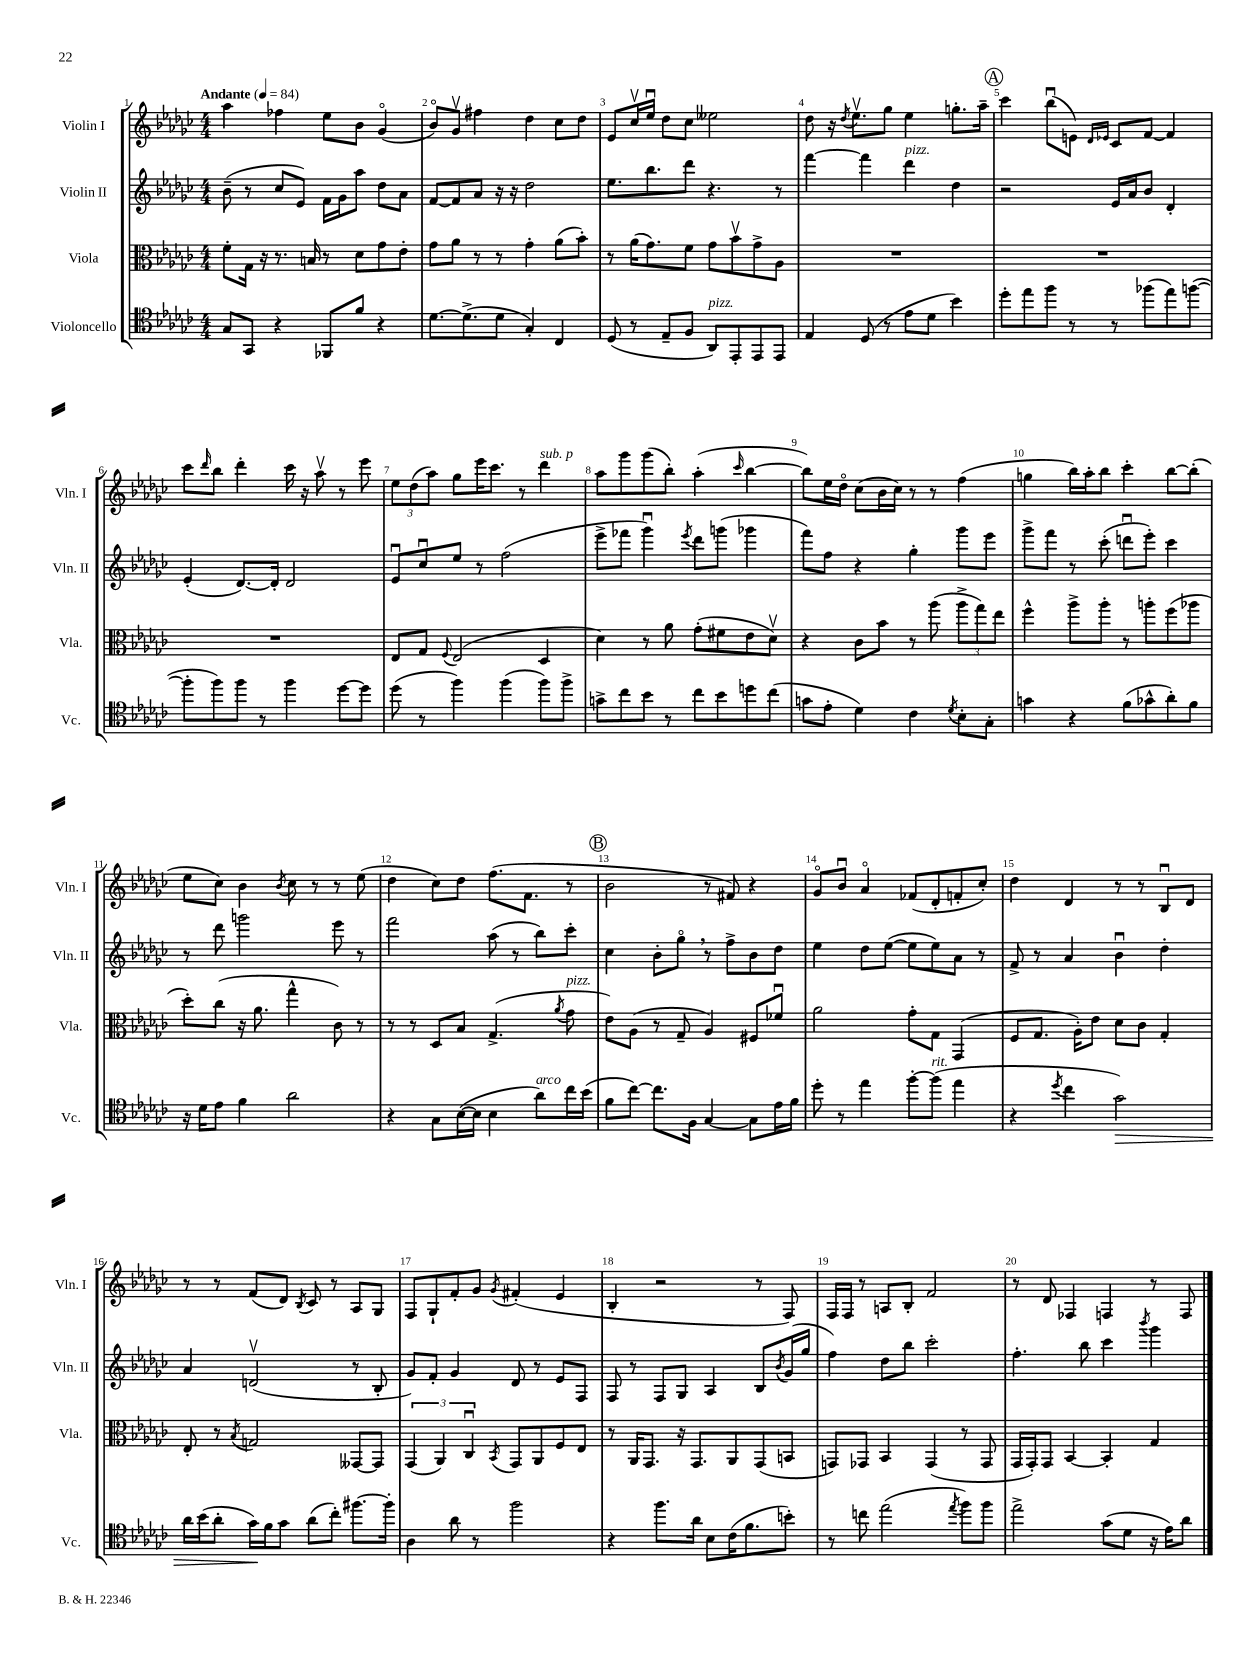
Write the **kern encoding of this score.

**kern	**kern	**kern	**kern
*staff4	*staff3	*staff2	*staff1
*clefC4	*clefC3	*clefG2	*clefG2
*k[b-e-a-d-g-c-]	*k[b-e-a-d-g-c-]	*k[b-e-a-d-g-c-]	*k[b-e-a-d-g-c-]
*M4/4	*M4/4	*M4/4	*M4/4
*MM84	*MM84	*MM84	*MM84
8G-	8f'	(8b-~	4aa-
8GG-	16G-	8r	.
.	16r	.	.
4r	8.r	8cc-	4ff-
.	.	8e-)	.
.	16B	.	.
8FF-	8r	16f	8ee-
.	.	16g-	.
8f	8d-	8aa-	8b-
4r	8g-	8dd-	(4g-o
.	8e-'	8a-	.
=	=	=	=
[8.d-	8g-	[8f	8b-o)
.	8a-	8f]	8g-v
(8.d-^]	.	.	.
.	8r	8a-	4ff#
8d-	8r	16r	.
.	.	16r	.
4G-')	4g-'	2dd-	4dd-
4C-	(8a-	.	8cc-
.	8b-')	.	8dd-
=	=	=	=
(8D-	8r	8.ee-	8e-
8r	(16a-	.	16cc-v
.	8.g-)	8.bb-	16ee-u
8E-~	.	.	8dd-
8F	8f	8ddd-	8cc-
8AA-)	8g-	4.r	2ee--
8EE-'	8b-v	.	.
8EE-	8g-^	.	.
8EE-	8A-	8r	.
=	=	=	=
4E-	1r	[4fff	8dd-
.	.	.	16r
.	.	.	8qdd-
.	.	.	8.ee-v
(8D-	.	4fff]	.
8r	.	.	8gg-
8e-	.	4ddd-	4ee-
8d-	.	.	.
4b-)	.	4dd-	8.gg'
.	.	.	16aa-~
=	=	=	=
8dd-'	1r	2r	4ccc-
8ee-	.	.	.
8ff	.	.	(8bb-u
8r	.	.	8e)
.	.	.	16qqd-
.	.	.	16qqe-
8r	.	16e-	8c-
.	.	16a-	.
(8ff-	.	8b-	[8f
8ee-)	.	4d-'	4f]
([8ff	.	.	.
=	=	=	=
8ff']	1r	(4e-'	8ccc-
.	.	.	16qqddd-
8ff)	.	.	8bb-
8ff	.	[8.d-)	4ddd-'
8r	.	.	.
.	.	16d-']	.
4ff	.	2d-	16ccc-
.	.	.	16r
.	.	.	8aa-v
[8dd-	.	.	8r
8dd-]	.	.	8eee-
=	=	=	=
(8dd-	8E-	8e-u	12ee-
.	.	.	(12dd-
8r	8G-	8cc-u	.
.	.	.	12aa-)
.	8qqF	.	.
4ff)	(2E-	8ee-	8gg-
.	.	8r	16eee-
.	.	.	8.ccc-
(4ff	.	(2ff	.
.	.	.	8r
8ff)	4D-	.	4ddd-
8ff^	.	.	.
=	=	=	=
8g^	4d-)	8eee-^	8aa-
8cc-	.	8fff-	8ggg-
8b-	8r	4ggg-u)	(8ggg-
8r	8a-	.	8bb-')
.	.	8qeee-	.
8cc-	(8g-'	8ddd-	(4aa-'
8b-	8f#	(8ggg	.
.	.	.	16qqccc-
8dd	8e-	4ggg-	[4bb-
(8cc-	8d-v)	.	.
=	=	=	=
8g	4r	8fff)	8bb-])
8e-'	.	8ff	16ee-
.	.	.	16dd-o
4d-)	8c-	4r	(8cc-
.	8b-	.	16b-
.	.	.	16cc-)
4c-	8r	4gg-'	8r
.	(8aa-	.	8r
8qd-	.	.	.
8B-'	12aa-^	8ggg-	(4ff
.	12gg-)	.	.
8G-'	.	8eee-	.
.	12ee-	.	.
=	=	=	=
4g	4ff^^	8ggg-^	4gg
.	.	8fff	.
4r	8aa-^	8r	16bb-)
.	.	.	16aa-'
.	8aa-'	(8ccc-'	8bb-
(8f	8r	8dddu	4ccc-'
8g-^^	8aa'	8eee-')	.
8a-')	(8ff	4ccc-	[8bb-
8f	8aa-	.	(8bb-']
=	=	=	=
16r	8dd-')	8r	8ee-
16d-	.	.	.
8e-	(8cc-	8ddd-	8cc-)
4f	16r	2ggg	4b-
.	8.a-	.	.
.	.	.	8qb-
2a-	4gg-^^	.	8cc-
.	.	.	8r
.	8c-)	8eee-	8r
.	8r	8r	(8ee-
=	=	=	=
4r	8r	2fff	4dd-
.	8r	.	.
8G-	8D-	.	8cc-)
([16B-	8B-	.	8dd-
16B-]	.	.	.
4B-	(4.G-^	(8aa-	(8.ff
.	.	8r	.
.	.	.	8.f
8a-)	.	8bb-)	.
.	8qa-	.	.
16cc-	8g-	8ccc-'	8r
(16b-	.	.	.
=	=	=	=
8f	8e-)	4cc-	2b-
[8cc-)	(8A-	.	.
8.cc-]	8r	8b-'	.
.	8G-~	8gg-o	.
16F	.	.	.
[4G-	4A-)	8r	8r
.	.	8ff^	8f#)
8G-]	8F#	8b-	4r
16e-	8f-u	8dd-	.
16f	.	.	.
=	=	=	=
8dd-'	2a-	4ee-	8g-o
8r	.	.	8b-u
4ee-	.	8dd-	4a-o
.	.	([8ee-	.
[8ff'	8g-'	8ee-]	(8f-
(8ff]	8G-	8ee-)	8d-'
4ee-	(4GG-	8a-	8f'
.	.	8r	8cc-')
=	=	=	=
4r	8F	8f^	4dd-
.	8.G-	8r	.
8qdd-	.	.	.
4cc-	.	4a-	4d-
.	16A-')	.	.
.	8e-	.	.
2g-)	8d-	4b-u	8r
.	8c-	.	8r
.	4G-'	4dd-'	8B-u
.	.	.	8d-
=	=	=	=
16a-	8E-'	4a-	8r
(16b-	.	.	.
8a-'	8r	.	8r
.	8qB-	.	.
16g-)	2G	(2dv	(8f
16f	.	.	.
8g-	.	.	8d-)
.	.	.	8qB-
(8a-	.	.	8c-
8cc-')	.	.	8r
[8.ff#	[8GG--	8r	8A-
.	8GG--]	8B-'	8G-
16ff#']	.	.	.
=	=	=	=
4A-	(6GG-	8g-)	8F
.	.	8f'	8G-`
.	6AA-)	.	.
8a-	.	4g-	8f'
.	6C-u	.	.
8r	.	.	8g-
.	8qBB-	.	8qg-
2ff	8GG-	8d-	(4f#'
.	8AA-	8r	.
.	8F	8e-	4e-
.	8E-	8F	.
=	=	=	=
4r	8r	8F	4B-'
.	16AA-	8r	.
.	8.GG-	.	.
8.ff	.	8F	2r
.	16r	8G-	.
16a-	8.GG-	.	.
8B-	.	4A-	.
(16c-	8AA-	.	.
8.f	.	.	.
.	(8GG-	8B-	8r
.	.	8qb-	.
8b')	8BB	(16g-	8F)
.	.	16gg-	.
=	=	=	=
8r	8GG)	4ff)	16F
.	.	.	16F
8cc	8GG-	.	8r
(2ee-	4BB-	8dd-	8A
.	.	8bb-	8B-'
.	(4GG-	2ccc-'	2f
8qee-	.	.	.
8ff)	8r	.	.
8ff	8GG-	.	.
=	=	=	=
2ee-^	16GG-	4.ff'	8r
.	16GG-')	.	.
.	8GG-	.	8d-
.	[4BB-	.	4F-
.	.	8bb-	.
(8g-	4BB-']	4ccc-	4F
8d-	.	.	.
.	.	8qbbb-	.
16r	4G-	4ggg-	8r
16e-)	.	.	.
8a-	.	.	8F
==	==	==	==
*-	*-	*-	*-
